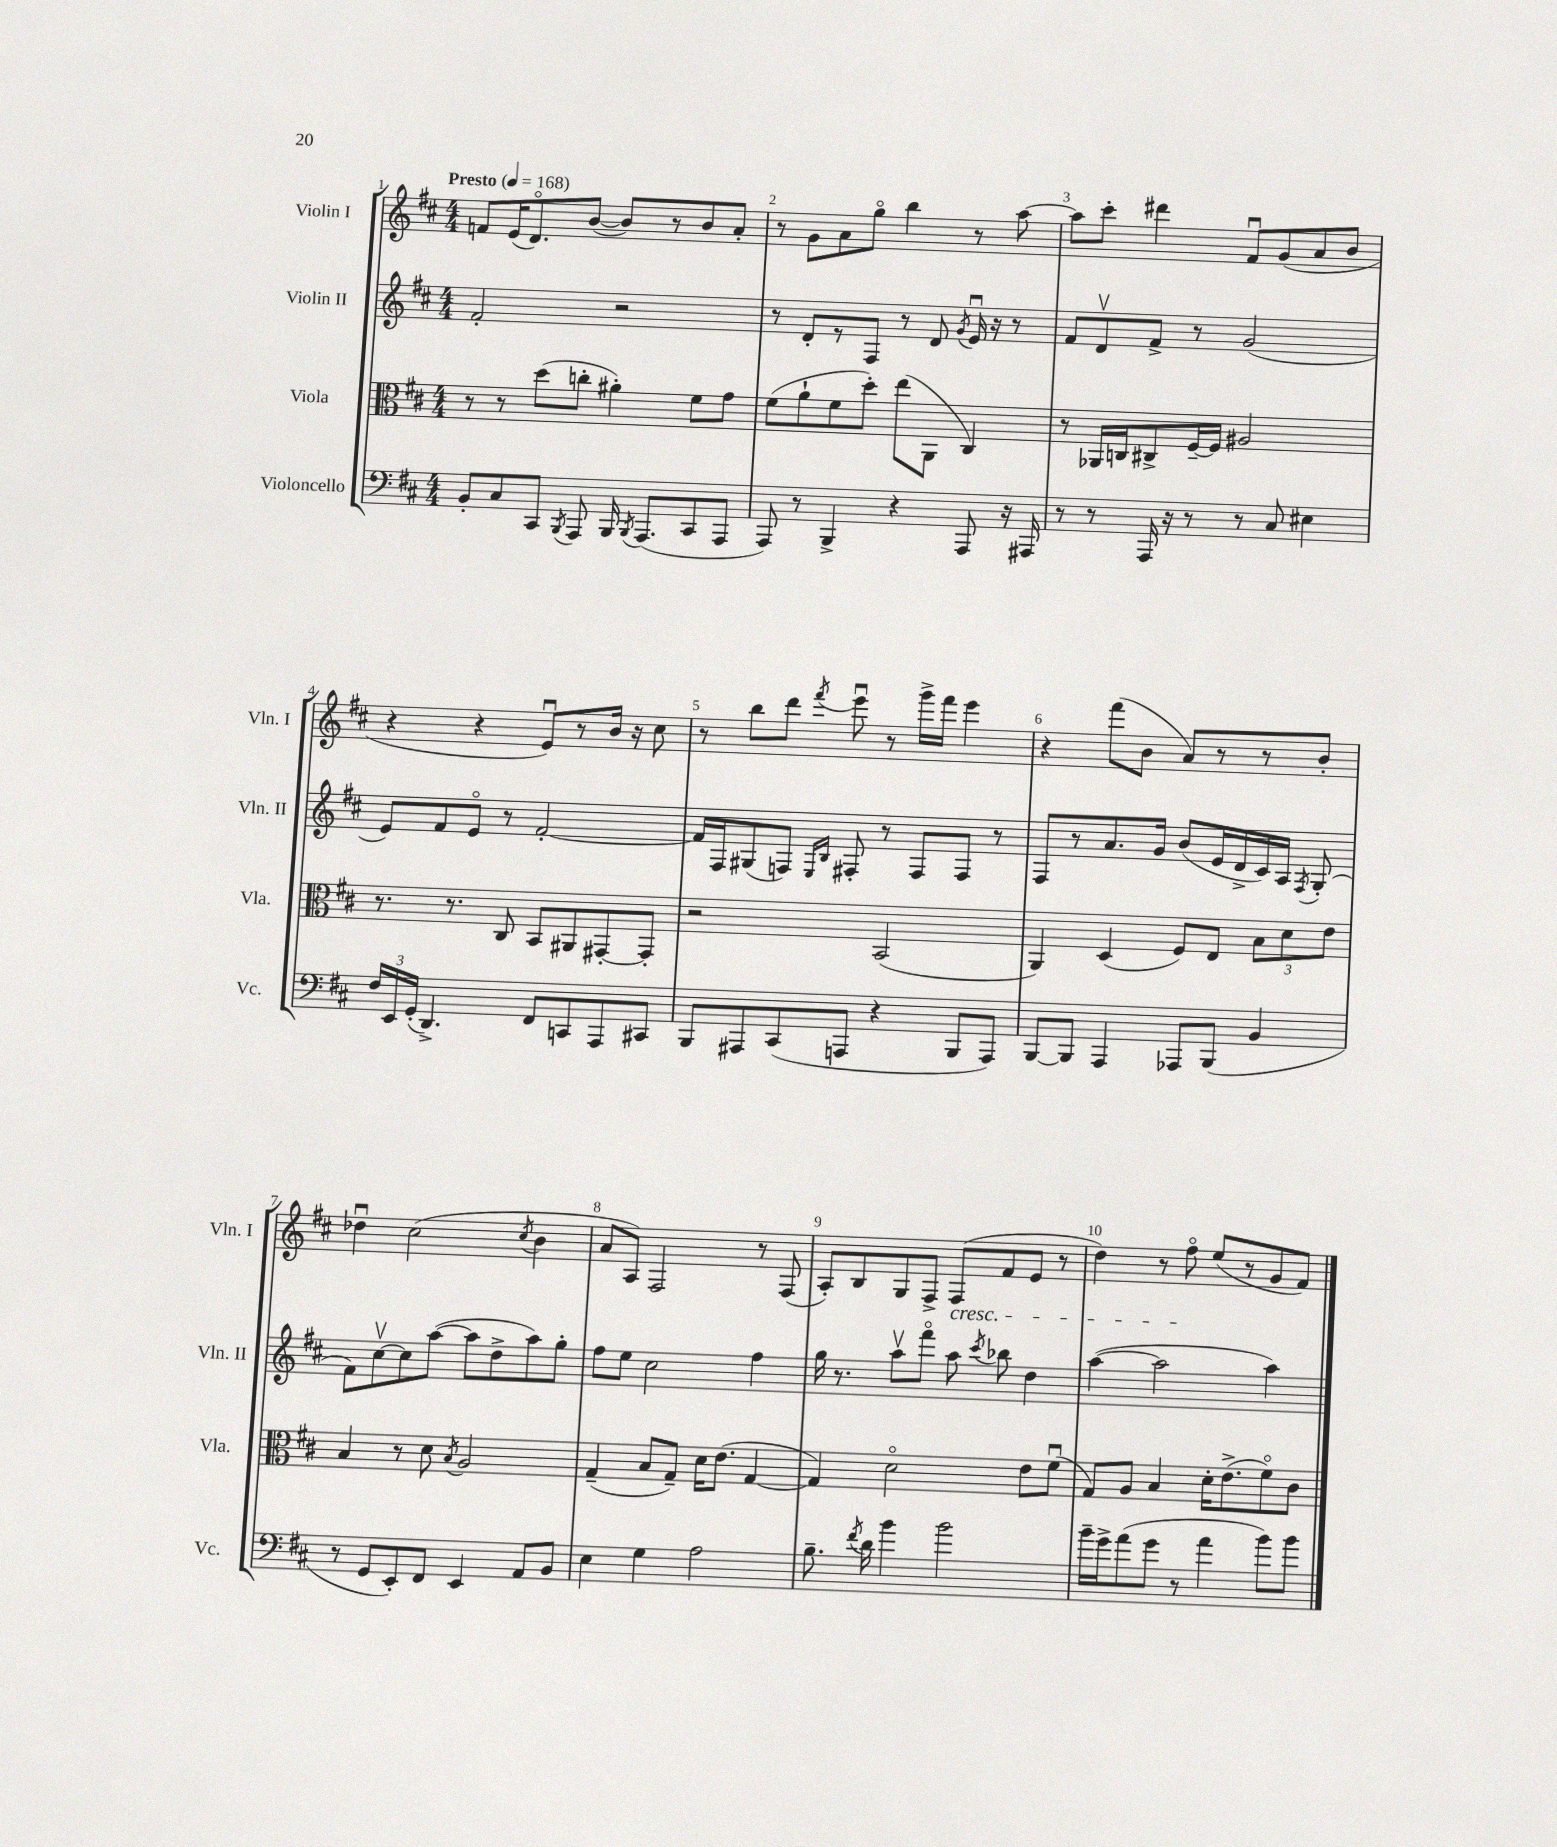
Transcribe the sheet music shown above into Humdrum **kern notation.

**kern	**kern	**kern	**kern
*staff4	*staff3	*staff2	*staff1
*clefF4	*clefC3	*clefG2	*clefG2
*k[f#c#]	*k[f#c#]	*k[f#c#]	*k[f#c#]
*M4/4	*M4/4	*M4/4	*M4/4
*MM168	*MM168	*MM168	*MM168
8BB'/L	8r	2f#'/	8f/L
8C#/	8r	.	(16e/K
.	.	.	8.do/)
8CC#/J	(8dd\L	.	.
8qBBB/	.	.	.
8AAA/	8cc'\J	.	([8b/J
16BBB/	4a#'\)	2r	8b/]L)
8qBBB/	.	.	.
(8.AAA/L	.	.	.
.	.	.	8r
8CC#/	8f#\L	.	8b/
8AAA/J	8g\J	.	8a'/J
=	=	=	=
8AAA/)	(8f#\L	8r	8r
8r	8a`\	8d'/L	8g\L
4BBB^/	8f#\	8r	8a\
.	8dd'\J)	8F#/J	8ggo\J
4r	(8ee\L	8r	4bb\
.	8AA\J	8d/	.
.	.	8qg/	.
8AAA/	4C#/)	16eu/	8r
.	.	16r	.
16r	.	8r	[8aa\
16AAA#/	.	.	.
=	=	=	=
8r	8r	8f#/L	8aa\]L
8r	16AA-/LL	8dv/	8ccc#'\J
.	16C/J	.	.
16AAA/	8C#^/	8f#^/J	4ddd#\
16r	.	.	.
8r	[16F#~/L	8r	.
.	16F#/]JJ	.	.
8r	2A#/	(2g/	8f#u/L
8C#/	.	.	(8g/
4E#\	.	.	8a/
.	.	.	8b/J
=	=	=	=
24F#/LL	8.r	8e/L)	4r
24EE/	.	.	.
(24GG'/JJ	.	.	.
4.DD^/)	.	8f#/	.
.	8.r	.	.
.	.	8eo/J	4r
.	8C#/	8r	.
8FF#/L	8BB/L	[2f#'/	8eu/L)
8CC/	8AA#/	.	8r
8AAA/	[8GG#'/	.	16b/Jk
.	.	.	16r
8CC#/J	8GG#'/]J	.	8cc#\
=	=	=	=
8BBB/L	2r	16f#/]LL	8r
.	.	16F#/J	.
8AAA#/	.	(8G#/	8bb\L
(8CC#/	.	8F/J)	8ddd\J
.	.	16qqE/LL	.
.	.	16qqB/JJ	8qfff#/
8AAA/J	.	8F#'/	8eeeu\
4r	(2BB/	8r	8r
.	.	8F#/L	16ggg^\LL
.	.	.	16fff#\JJ
8BBB/L	.	8F#/J	4eee\
8AAA/J)	.	8r	.
=	=	=	=
[8BBB/L	4AA/)	8F#/L	4r
8BBB/]J	.	8r	.
4AAA/	(4D/	8.a/	(8fff#\L
.	.	.	8b\J
.	.	16g/Jk	.
8AAA-/L	8F#/L)	(8b/L	8a/L)
(8BBB/J	8E/J	16e/L	8r
.	.	16d^/	.
4BB/	12B\L	16c#/)	8r
.	.	16A/JJ	.
.	12d\	.	.
.	.	8qF#/	.
.	.	(8G'/	8b'/J
.	12e\J	.	.
=	=	=	=
8r	4B/	8f#\L)	4dd-u\
8GG/L	.	[8cc#v\	.
8EE'/)	8r	8cc#\]	(2cc#\
8FF#/J	8d\	([8aa\J	.
.	8qB/	.	.
4EE/	2A/	8aa\]L	.
.	.	8dd^\	.
.	.	.	8qcc#/
8AA/L	.	8aa\)	4b\
8BB/J	.	8gg'\J	.
=	=	=	=
4E\	(4G~/	8ff#\L	8a/L
.	.	8ee\J	8A/J)
4G\	8B/L	2cc#\	2F#/
.	8G~/J)	.	.
2A\	16d\LK	.	.
.	(8.e\J	.	.
.	[4G/	4ff#\	8r
.	.	.	(8F#/
=	=	=	=
8.B~\	4G/])	16gg\	8A'/L)
.	.	8.r	.
.	.	.	8B/
8qf#/	.	.	.
16d\	.	.	.
4b\	2do\	8aav\L	8G/
.	.	8fff#o\J	8F#^/J
2b\	.	8aa\	(8F#/L
.	.	8qccc#/	.
.	.	8bb-\	8f#/
.	8e\L	4dd\	8e/J
.	(8f#u\J	.	8r
=	=	=	=
16b~\LL	8G/L)	([4aa\	4dd\)
16g^\J	.	.	.
(8a\	8A/J	.	.
8g\J	4B/	2aa\]	8r
8r	.	.	8ff#o\
4a\	16d'\LK	.	(8ee/L
.	(8.e^\	.	.
.	.	.	8r
8b\L)	8f#o\)	4aa\)	8g/
8b\J	8c#\J	.	8f#/J)
==	==	==	==
*-	*-	*-	*-
